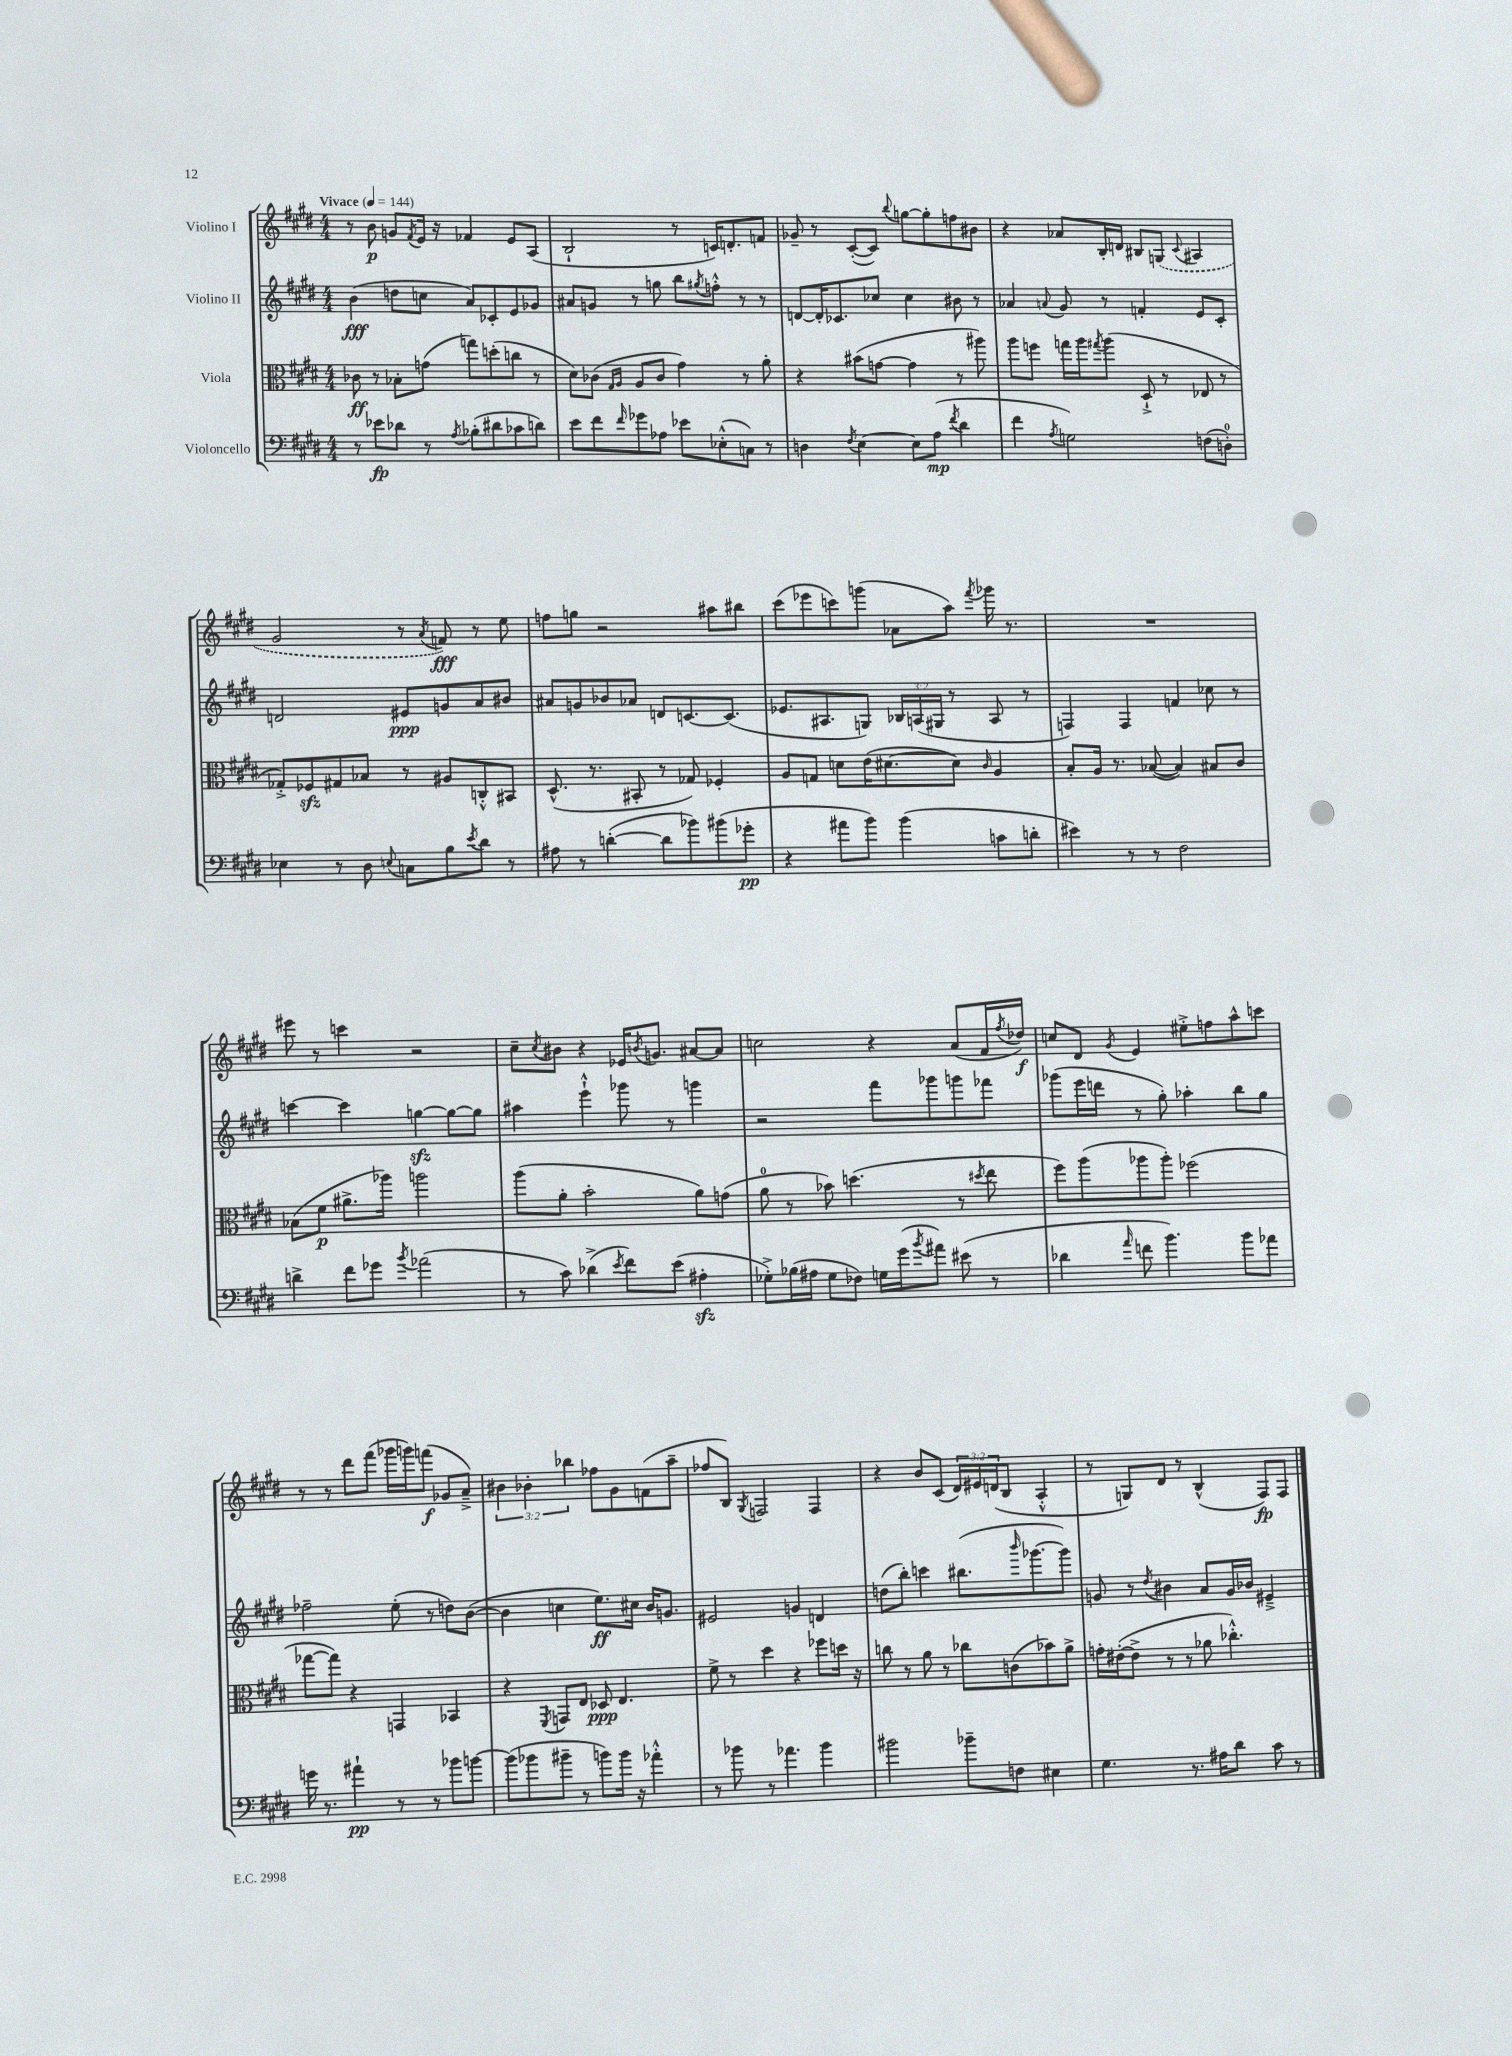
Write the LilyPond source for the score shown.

<<
\new StaffGroup <<
\new Staff = "s0" \with { instrumentName = "Violino I" } {
    \clef treble \key e \major \numericTimeSignature \time 4/4 \override Staff.TupletNumber.text = #tuplet-number::calc-fraction-text \tempo "Vivace" 4 = 144
    r8 b'8\p g'8 \acciaccatura { fis'8 } e'16 r16 fes'4 e'8 a8( |
    b2-! r8 c'16) d'8.-. f'8 |
    ges'8-- r8 cis'8~-.( cis'8) \appoggiatura { b''8 } g''8~ g''8-. f''8 bis'8 |
    r4 aes'8 b16-. d'16 bis8 \once \slurDashed g8( \appoggiatura { cis'8 } ais4 |
    gis'2 r8 \acciaccatura { a'8 } f'8\fff) r8 e''8 |
    f''8 g''8 r2 ais''8 bis''8 |
    cis'''8( ees'''8 c'''8) g'''8( aes'8 a''8) \acciaccatura { fis'''8 } ges'''16 r8. |
    R1 |
    eis'''8 r8 c'''4 r2 |
    cis''8-- \acciaccatura { cis''8 } bis'8 r4 ees'16 \acciaccatura { b'8 } g'8. ais'8~ ais'8 |
    c''2 r4 a'8( fis'16 \acciaccatura { fis''8 } des''16\f) |
    c''8 dis'8 \acciaccatura { gis'8 } e'4 eis''8-.-> f''8 a''8-^ c'''8 |
    r8 r8 dis'''8 fis'''8( ges'''16 g'''16) f'''8\f( ges'8 a'8--->) |
    \tuplet 3/2 { bis'4 bes'4-. bes''4 } fes''8 gis'8 f'8( a''8-- |
    fes''8 b8) \acciaccatura { gis8 } f2 f4 |
    r4 b'8 cis'8( \tuplet 3/2 { dis'16) eis'16 d'16( } b8 a4-.-^ |
    r8 g8) dis'8 r8 b4-^( fis8\fp) fis8 \bar "|." |
}
\new Staff = "s1" \with { instrumentName = "Violino II" } {
    \clef treble \key e \major \numericTimeSignature \time 4/4 \override Staff.TupletNumber.text = #tuplet-number::calc-fraction-text
    b'4\fff( d''8 c''8 a'8) ces'8-. e'8 ges'8 |
    ais'8 g'8 r8 g''8 b''8 \acciaccatura { gis''8 } f''8-.-^ r8 r8 |
    d'8~ d'16-. ces'8. ces''8 ces''4 bis'8 r8 |
    aes'4 \appoggiatura { a'8 } gis'8 r8 f'4-. e'8 cis'8-. |
    d'2 eis'8\ppp g'8 a'8 bis'8 |
    ais'8 g'8 bes'8 aes'8 d'8 c'8.~ c'8.( |
    ees'8. ais8. g8) \tuplet 3/2 { bes16 a16( gis16 } r8 a8 r8 |
    f4) f4 f'4 ces''8 r8 |
    c'''4~ c'''4 g''4~\sfz g''8~ g''8 |
    ais''4 e'''4-!-^ ges'''8 r8 g'''4 |
    r2 fis'''8 ges'''8 g'''8 fes'''8 |
    ges'''8( e'''16 d'''16 r8 gis''8-.) aes''4-. b''8 gis''8 |
    fes''2-- e''8-.( r8 d''8) b'8~( |
    b'4 c''4 e''8.\ff) cis''16 b'16 g'8. |
    eis'2 g'4 d'4 |
    d''8( b''8-.) c'''4 bis''8.( \grace { b'''16 } ges'''8.~ ges'''8) |
    g'8 r8 \acciaccatura { dis''8 } bis'4 a'8 g'16 bes'16 eis'4---> \bar "|." |
}
\new Staff = "s2" \with { instrumentName = "Viola" } {
    \clef alto \key e \major \numericTimeSignature \time 4/4
    ces'8\ff r8 bes8-. g'8( g''8) d''8-.( c''8 r8 |
    dis'8) ces'8( \grace { gis16 a16 } a8 ces'8 gis'4) r8 a'8-. |
    r4 bis'8( g'8~ g'4 r8 ais''8) |
    a''8 f''8 g''16 a''16 \acciaccatura { gis''8 } a''8( dis8-!-> r8 ees8 r8 |
    ges8-.->) fes8\sfz gis8 bes8 r8 ais8 c8-.-^ bis,8 |
    dis8.-^( r8. bis,8-. r8 ges8) fes4-. |
    a8 g8 d'8 e'16( dis'8.~ dis'8) \grace { cis'16 } a4 |
    b8-. a16 r8. bes8~( bes4) bis8 cis'8 |
    bes8( fis'8\p ais'8.-> aes''16) a''2 |
    a''8( a'8-. b'2-. a'8) g'8( |
    a'8-0 r8 bes'8) d''4.( r8 \acciaccatura { dis''8 } e''8 |
    fis''8) a''8( aes''8 aes''8-.) fes''2( |
    ges''8~ ges''8) r4 g,4 bes,4 |
    r4 \acciaccatura { fis,8 } g,8 e8 des8\ppp e4. |
    fis'8-> r8 dis''4 r4 fes''8 d''16 r16 |
    c''8 r8 a'8 r8 ces''8 c'8( bes'8) a'8-> |
    g'16-. eis'16~-.( eis'8-> r8 r8 aes'8 ces''4.-.-^) \bar "|." |
}
\new Staff = "s3" \with { instrumentName = "Violoncello" } {
    \clef bass \key e \major \numericTimeSignature \time 4/4
    r8 ees'8\fp des'8 r8 \acciaccatura { a8 } bes8-.( dis'8 ces'8 d'8) |
    e'8 fis'8 \grace { fis'16 } ges'8 aes8 ees'8 ees8-.-^( c8) r8 |
    d4 \acciaccatura { fis8 } e4~ e8 a8\mp( \acciaccatura { fis'8 } dis'4 |
    fis'4 \acciaccatura { a8 } g2) f8( d8-0-.) |
    ees4 r8 dis8 \appoggiatura { e8 } c8 b8 \acciaccatura { e'8 } dis'8 r8 |
    ais8 r8 d'4~-.( d'8 bes'8) bis'8( ges'8-.\pp |
    r4 ais'8 b'8) b'4( c'8 d'8-. |
    eis'4) r8 r8 fis2 |
    d'4-> fis'8 ges'8 \acciaccatura { b'8 } aes'2( |
    r8 cis'8) des'4->( \acciaccatura { e'8 } fis'8) e'8( ais4-.\sfz |
    ges8-.->) bes16( ais16 ges8 fes8) g16 gis'16( \acciaccatura { b'8 } ais'8) eis'8( r8 |
    des'4 \grace { a'16 } f'8 b'4.) b'8 aes'8 |
    g'16 r8. ais'4-!\pp r8 r8 bes'8 b'8~ |
    b'8( bes'8 bis'8-- r8 b'8) b'16 r16 aes'4-.-^ |
    r8 bes'8 r8 aes'4. bes'4 |
    bis'2 bes'8-- f8 eis4 |
    gis4. r8. ais16 dis'8 cis'8 r8 \bar "|." |
}
>>
>>
\layout { \context { \Score \remove "Bar_number_engraver" } }
